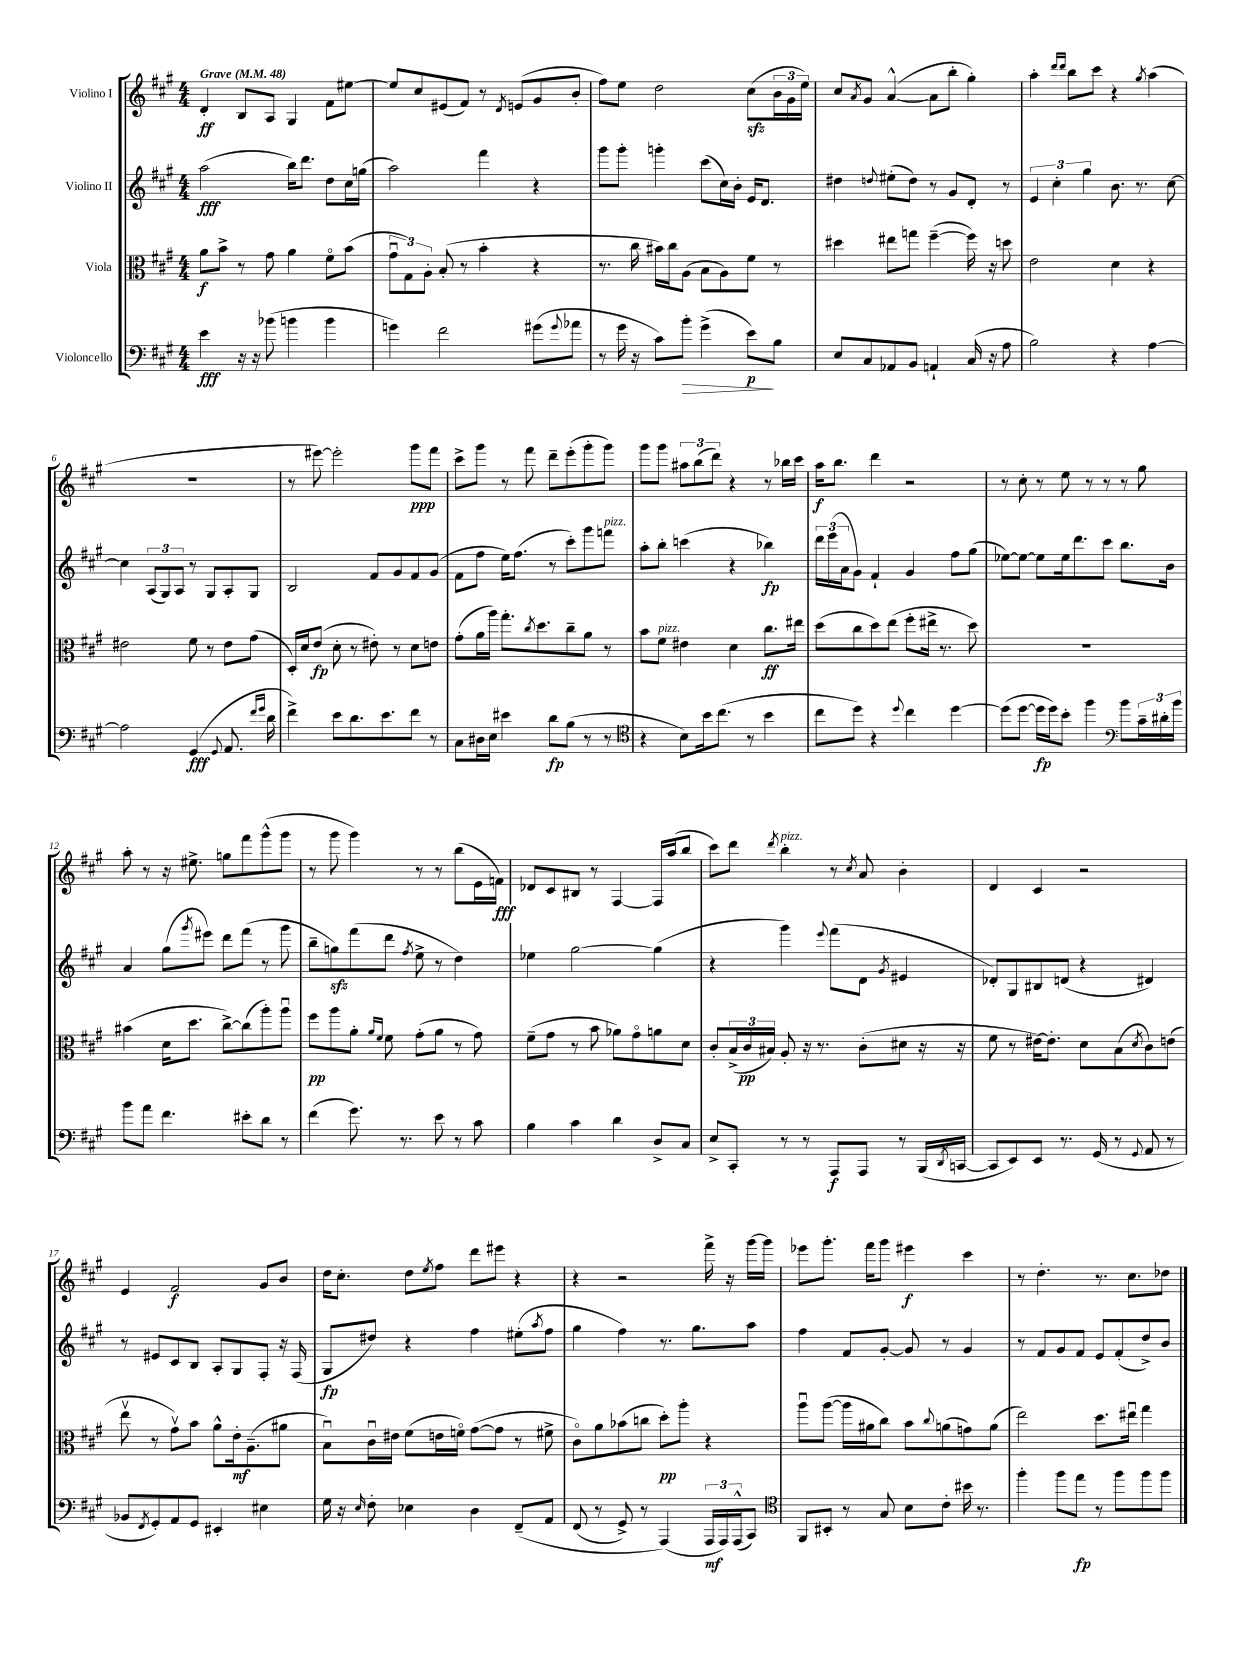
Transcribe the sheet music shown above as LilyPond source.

<<
\new StaffGroup <<
\new Staff = "s0" \with { instrumentName = "Violino I" } {
    \clef treble \key a \major \numericTimeSignature \time 4/4 \tempo "Grave" 4 = 48
    d'4-.\ff b8 a8 gis4 fis'8 eis''8~ |
    eis''8 cis''8 eis'8( fis'8) r8 \acciaccatura { d'8 } e'8( gis'8 b'8-. |
    fis''8) e''8 d''2 cis''8\sfz( \tuplet 3/2 { b'16 gis'16 e''16) } |
    cis''8 \acciaccatura { a'8 } gis'8 a'4~-^( a'8 b''8-. gis''4-.) |
    a''4-. \grace { d'''16 d'''16 } b''8 cis'''8 r4 \acciaccatura { gis''8 } a''4( |
    R1 |
    r8 eis'''8~) eis'''2-. gis'''8\ppp fis'''8 |
    cis'''8-> gis'''8 r8 fis'''8 d'''8-- e'''8-.( gis'''8-. gis'''8) |
    gis'''8 gis'''8 \tuplet 3/2 { ais''8 b''8( d'''8) } r4 r8 bes''16 cis'''16 |
    a''16\f b''8. d'''4 r2 |
    r8 cis''8-. r8 e''8 r8 r8 r8 gis''8 |
    a''8-. r8 r16 eis''8.-> g''8 fis'''8 gis'''8-^( gis'''8 |
    r8 gis'''8 gis'''4) r8 r8 b''8( e'16 f'16\fff) |
    des'8 cis'8 bis8 r8 fis4~ fis16 a''16( b''8 |
    cis'''8) d'''8 \acciaccatura { d'''8 } b''4-.^\markup { \italic "pizz." } r8 \acciaccatura { cis''8 } a'8 b'4-. |
    d'4 cis'4 r2 |
    e'4 fis'2\f gis'8 b'8 |
    d''16 cis''8.-. d''8 \acciaccatura { e''8 } fis''8 d'''8 eis'''8 r4 |
    r4 r2 fis'''16-> r16 gis'''16~ gis'''16 |
    ees'''8 gis'''8.-. fis'''16 gis'''8 eis'''4\f cis'''4 |
    r8 d''4.-. r8. cis''8. des''8 \bar "|." |
}
\new Staff = "s1" \with { instrumentName = "Violino II" } {
    \clef treble \key a \major \numericTimeSignature \time 4/4
    a''2\fff( b''16) d'''8. d''8 cis''16 g''16( |
    a''2) fis'''4 r4 |
    gis'''8 gis'''8-. g'''4-. cis'''8( cis''16) b'16-. e'16 d'8. |
    dis''4 \appoggiatura { d''8 } eis''8-.( d''8) r8 gis'8 d'8-. r8 |
    \tuplet 3/2 { e'4 cis''4-. gis''4 } b'8. r8. cis''8~ |
    cis''4 \tuplet 3/2 { a8( gis8) a8 } r8 gis8 a8-. gis8 |
    b2 fis'8 gis'8 fis'8 gis'8( |
    fis'8 fis''8 e''16) fis''8.( r8 cis'''8-.) gis'''8 f'''8^\markup { \italic "pizz." } |
    a''8-. b''8-. c'''4( r4 bes''4\fp) |
    \tuplet 3/2 { d'''16 e'''16( a'16 } gis'8) fis'4-! gis'4 fis''8 gis''8( |
    ees''8~) ees''8~ ees''8 ees''16 d'''8. cis'''8 b''8. b'16 |
    a'4 gis''8( \acciaccatura { gis'''8 } eis'''8) d'''8 fis'''8( r8 gis'''8 |
    b''8-- g''8\sfz) fis'''8( d'''8 \acciaccatura { fis''8 } e''8-> r8 d''4) |
    ees''4 gis''2~ gis''4( |
    r4 gis'''4) \appoggiatura { e'''8 } fis'''8( d'8 \acciaccatura { gis'8 } eis'4 |
    des'8-.) gis8 bis8 d'8( r4 dis'4) |
    r8 eis'8 cis'8 b8 a8-. gis8 fis8-. r16 fis16( |
    gis8\fp dis''8) r4 fis''4 eis''8-.( \acciaccatura { a''8 } fis''8 |
    gis''4 fis''4) r8. gis''8. a''8 |
    fis''4 fis'8 gis'8~-. gis'8 r8 gis'4 |
    r8 fis'8 gis'8 fis'8 e'8 fis'8-.( d''8->) b'8 \bar "|." |
}
\new Staff = "s2" \with { instrumentName = "Viola" } {
    \clef alto \key a \major \numericTimeSignature \time 4/4
    a'8\f b'8-> r8 gis'8 a'4 fis'8\flageolet b'8( |
    \tuplet 3/2 { gis'8\downbow gis8) a8-. } b8-.( r8 b'4-. r4 |
    r8. cis''16 bis'16) cis''16 a8( b8 a8) fis'8 r8 |
    dis''4 eis''8 g''8 fis''4~--( fis''16) r16 d''8 |
    e'2 d'4 r4 |
    eis'2 fis'8 r8 eis'8 gis'8( |
    d16-.) d'16 e'8\fp( d'8-. r8 eis'8-.) r8 d'8 e'8 |
    gis'8-.( a'16 a''16) gis''8.-. \acciaccatura { cis''8 } d''8. cis''8-- a'8 r8 |
    b'8 fis'8^\markup { \italic "pizz." } eis'4 d'4 cis''8.\ff eis''16 |
    d''8( cis''8 d''8) e''8( fis''8-. eis''16-> r8. d''8) |
    R1 |
    bis'4( d'16 d''8. cis''8~->) cis''8( a''8-.) a''8\downbow |
    fis''8\pp a''8 a'8-. \grace { a'16 fis'16 } fis'8 gis'8-.( a'8 r8 gis'8) |
    fis'8--( gis'8 r8 b'8 aes'8) gis'8\flageolet a'8 d'8 |
    cis'8-. \tuplet 3/2 { b16->( cis'16\pp bis16) } a8-. r16 r8. cis'8-.( dis'8 r16 r16 |
    fis'8 r8 eis'16~) eis'8.-. d'8 b8( \acciaccatura { d'8 } cis'8) e'8( |
    e''8\upbow r8 gis'8\upbow) b'8 a'8-^ e'16-.\mf a8.--( ais'8 |
    b8\downbow) cis'16\downbow eis'16 fis'8( e'16 f'16\flageolet) gis'8~( gis'8 r8 fis'8-> |
    cis'8\flageolet) a'8 bes'8( c''8 d''8-.\pp) a''8-. r4 |
    a''8\downbow a''8~( a''16 ais'16 cis''8) b'8 \appoggiatura { cis''8 } a'8( g'8) a'8( |
    e''2) d''8. eis''16\downbow gis''4 \bar "|." |
}
\new Staff = "s3" \with { instrumentName = "Violoncello" } {
    \clef bass \key a \major \numericTimeSignature \time 4/4
    e'4\fff r16 r16 bes'8( b'4 b'4 |
    g'4) fis'2 gis'8( \appoggiatura { gis'8 } aes'8 |
    r8 gis'16 r16 cis'8) b'8-.\> gis'4->( e'8\p\!) b8 |
    e8 cis8 aes,8 b,8 a,4-! cis16( r16 a8 |
    b2) r4 a4~ |
    a2 gis,4\fff( \appoggiatura { gis,8 } a,8. \grace { fis'16 gis'16 } d'16 |
    fis'4->) e'8 d'8. e'8. fis'8 r8 |
    cis8 dis16 e16 eis'4 d'8\fp b8( r8 r8 |
    \clef tenor r4 b8) b'16 cis''8.( r8 b'4 |
    cis''8 d''8) r4 \appoggiatura { d''8 } cis''4 d''4~ |
    d''8( d''8~ d''16\fp d''16) b'8-. fis''4 \clef bass b'8 \tuplet 3/2 { cis'16-- dis'16-. b'16 } |
    b'8 a'8 fis'4. eis'8-. d'8 r8 |
    fis'4( gis'8.) r8. e'8 r8 cis'8 |
    b4 cis'4 d'4 d8-> cis8 |
    e8-> cis,8-. r8 r8 a,,8\f a,,8 r8 b,,16( \acciaccatura { d,8 } c,16~ |
    c,8 e,8) e,8 r8. gis,16( r8 \appoggiatura { gis,8 } a,8 r8 |
    bes,8 \acciaccatura { fis,8 } gis,8-.) a,8 gis,8 eis,4-. eis4 |
    gis16 r16 \grace { e16 } fis8-. ees4 d4 fis,8--\( a,8 |
    fis,8( r8 gis,8->) r8 a,,4(\) \tuplet 3/2 { a,,16\mf a,,16) a,,16-^( } cis,8) |
    \clef tenor fis,8 bis,8-. r8 gis8 b8 cis'8-. bis'16 r8. |
    fis''4-. fis''8 e''8\fp r8 fis''8 fis''8 fis''8 \bar "|." |
}
>>
>>
